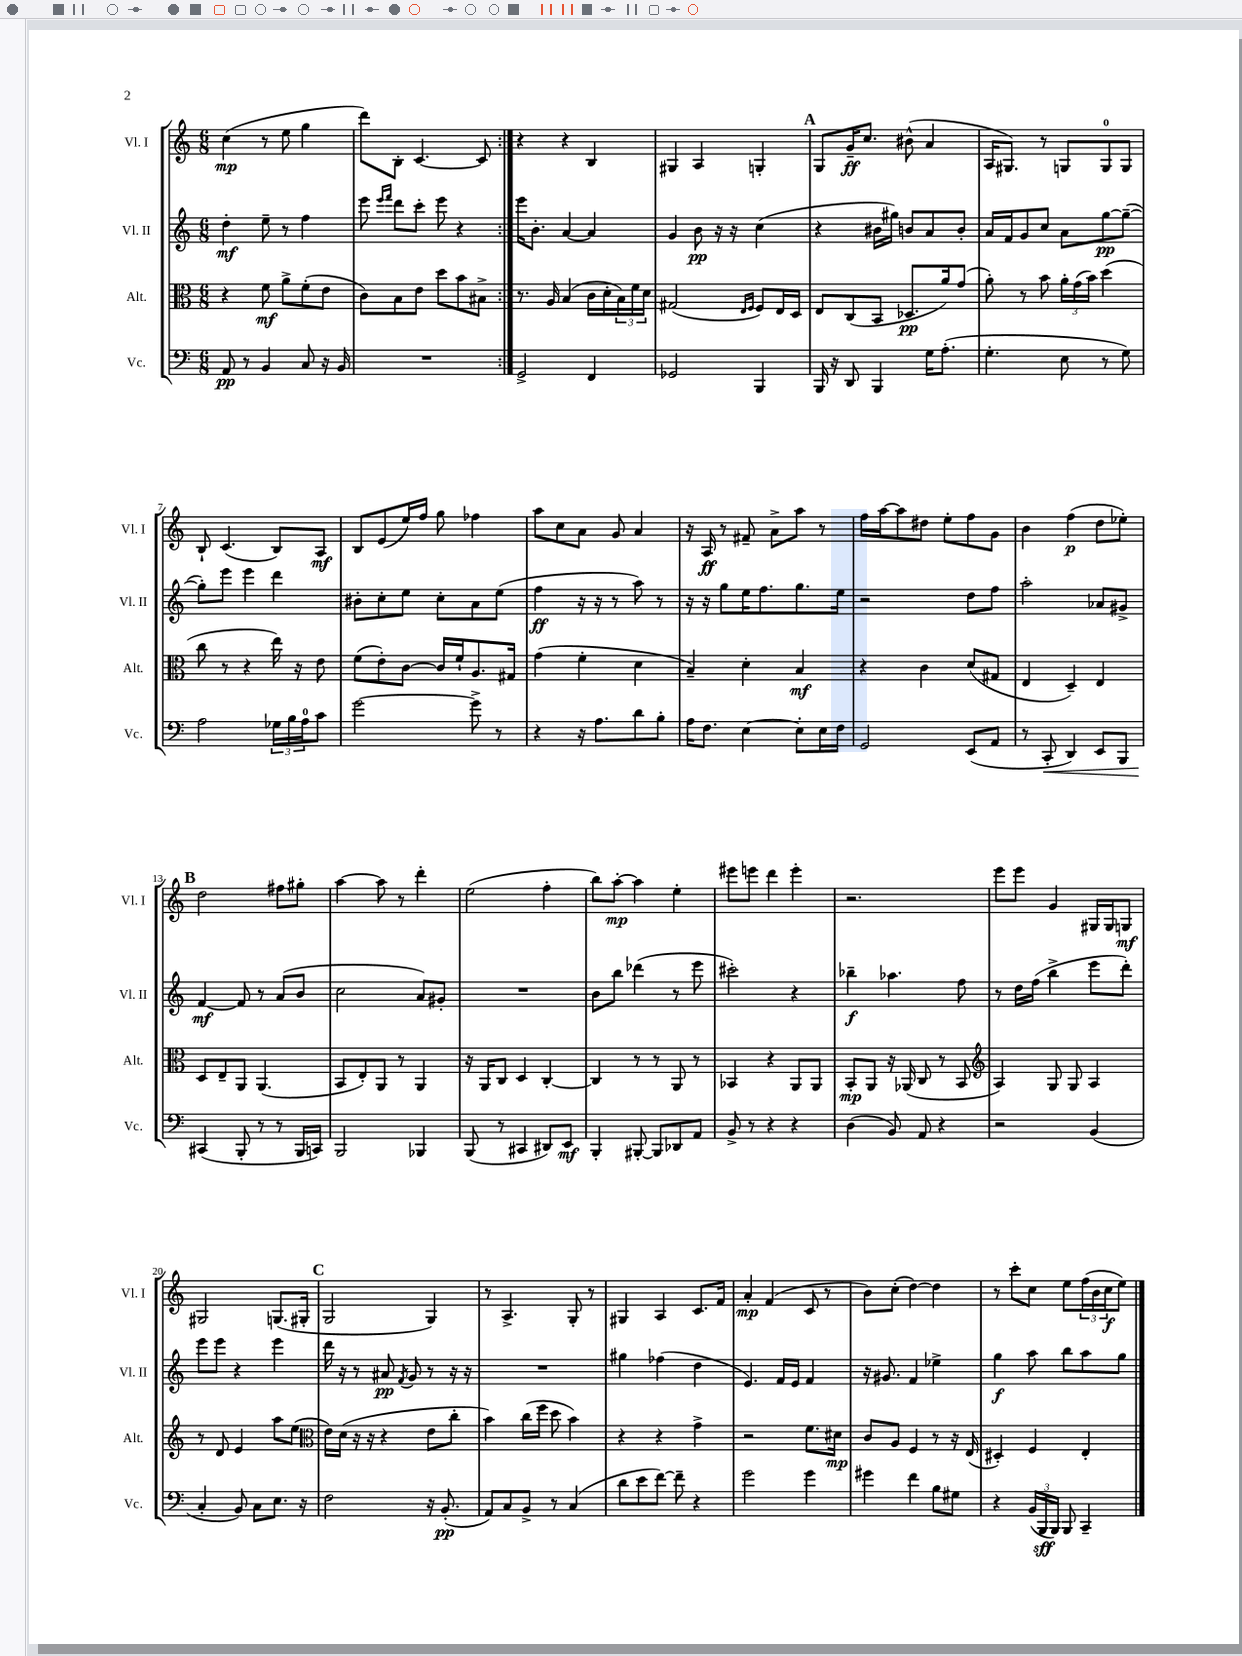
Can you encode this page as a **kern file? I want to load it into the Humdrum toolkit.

**kern	**kern	**kern	**kern
*staff4	*staff3	*staff2	*staff1
*clefF4	*clefC3	*clefG2	*clefG2
*k[]	*k[]	*k[]	*k[]
*M6/8	*M6/8	*M6/8	*M6/8
8AA	4r	4dd'	(4cc
8r	.	.	.
4BB	8f	8ee~	8r
.	8a^	8r	8ee
8C	(8f'	4ff	4gg
16r	8e	.	.
16BB	.	.	.
=	=	=	=
2.r	8c)	8eee	8ddd)
.	.	16qqeee	.
.	.	16qqfff	.
.	8B	8ddd	8B'
.	8e	8ccc'	[4.c
.	8dd	8eee	.
.	8b	4r	.
.	8B#^	.	8c]
=:|!	=:|!	=:|!	=:|!
2GG^	8.r	16eee	4r
.	.	8.b'	.
.	16A	.	.
.	(4B	[4a	4r
4FF	16c	4a]	4B
.	16d'	.	.
.	24B)	.	.
.	24f	.	.
.	24d	.	.
=	=	=	=
2GG-	(2G#	4g	4G#
.	.	8b	4A
.	.	16r	.
.	.	16r	.
.	16qqE	.	.
.	16qqF	.	.
4BBB	8F)	(4cc	4G'
.	16E	.	.
.	16D	.	.
=	=	=	=
16BBB	8E	4r	8G
16r	.	.	.
8DD	(8C	.	16g~
.	.	.	8.cc
4BBB	8BB	16b#	.
.	.	16gg#)	.
.	8.D-	8b	(8b#^^
16G	.	8a	4a
(8.A'	16a)	.	.
.	(8g	8b'	.
=	=	=	=
4.G'	8a')	16a	16A
.	.	16f	8.G#)
.	8r	8g	.
.	8b	8cc	8r
8E	24a'	8a	8G
.	(24g	.	.
.	24b)	.	.
8r	(4dd	[8gg	8G
8G)	.	(8gg~_	8G
=	=	=	=
2A	8cc	8gg'])	8B`
.	8r	8eee	(4.c
.	4r	4eee	.
24G-	16ee)	4ddd	8B)
24B	.	.	.
.	16r	.	.
24A	.	.	.
8c	8e	.	8A
=	=	=	=
[2g	(8f	8b#'	8B
.	8e')	8cc'	(8e
.	[8c	8ee	16ee)
.	.	.	16ff
.	16c]	8cc'	8gg
.	16f`	.	.
8g^]	8.A	8a	4ff-
8r	.	(8ee	.
.	16G#	.	.
=	=	=	=
4r	(4g	4ff	8aa
.	.	.	8cc
16r	4f'	16r	8a
8.A	.	16r	.
.	.	8r	8g
8d	4d	8aa)	4a
8B'	.	8r	.
=	=	=	=
16A	4B~)	16r	16r
8.F	.	16r	16A
.	.	8gg	8r
[4E	4d'	16ee	8f#~
.	.	8.ff	.
.	.	.	8a^
8E']	4B	8.gg	8aa
16E	.	.	8r
16F	.	16ee	.
=	=	=	=
2GG	4r	2r	16ff
.	.	.	[16aa
.	.	.	8aa]
.	4c	.	8dd#
.	.	.	8ee'
(8EE	(8d	8dd	8ff
8AA	8G#	8ff	8g
=	=	=	=
8r	4E	2aa'	4b
8CC'	.	.	.
4DD)	4D~)	.	(4ff
8EE	4E	8a-	8dd
8BBB	.	8g#^	8ee-')
=	=	=	=
(4CC#	8D	[4f	2dd
.	8E~	.	.
8BBB'	8AA	8f]	.
8r	(4.AA	8r	.
8r	.	(8a	8ff#
16BBB	.	8b	8gg#'
16CC)	.	.	.
=	=	=	=
2BBB	8BB	2cc	[4aa
.	8E')	.	.
.	8AA	.	8aa]
.	8r	.	8r
4BBB-	4AA	8a)	4ddd'
.	.	8g#'	.
=	=	=	=
(8BBB	16r	2.r	(2ee
.	16AA	.	.
8r	8C	.	.
4CC#	4D	.	.
8DD#)	[4C'	.	4ff'
8EE	.	.	.
=	=	=	=
4BBB'	4C]	8b	8bb)
.	.	8bb	[8aa'
[8BBB#'	8r	(4ddd-	4aa]
8BBB#]	8r	.	.
8DD-	8AA	8r	4ee'
8AA	8r	8eee	.
=	=	=	=
8BB^	4BB-	2ccc#')	8eee#
8r	.	.	8eee
4r	4r	.	4ddd
4r	8AA	4r	4eee'
.	8AA	.	.
=	=	=	=
(4D	8BB'	4bb-~	2.r
.	8AA	.	.
8BB)	16r	4.aa-	.
.	(16AA-	.	.
8AA	8C	.	.
4r	8r	.	.
.	8BB	8ff	.
=	=	=	=
*	*clefG2	*	*
2r	4A)	8r	8eee
.	.	16dd	8eee
.	.	(16ff	.
.	8G	4bb^	4g
.	8G	.	.
(4BB	4A	8eee	16G#
.	.	.	16G#
.	.	8ddd')	8G
=	=	=	=
4C'	8r	8eee	2G#
.	8d	8eee	.
8BB)	4e	4r	.
8C	.	.	.
8.E	8aa	4eee	(8.G
.	(8ee	.	.
16r	.	.	16G#'
=	=	=	=
*	*clefC3	*	*
2F	16e)	16ddd	2G
.	(16d	16r	.
.	16r	8r	.
.	16r	.	.
.	4r	8a#	.
.	.	8qf	.
.	.	8g	.
16r	8e	8r	4G)
(8.BB'	.	.	.
.	8cc'	16r	.
.	.	16r	.
=	=	=	=
8AA)	4b)	2.r	8r
8C	.	.	4.A^
8BB^	(16cc	.	.
.	16ff	.	.
8r	8dd	.	.
(4C	4b)	.	8G'
.	.	.	8r
=	=	=	=
8d	4r	4gg#	4G#
8e	.	.	.
[8f)	4r	(4ff-	4A
8f~]	.	.	.
4r	4g^	4dd	8.c
.	.	.	16f
=	=	=	=
2g	2r	4.e)	4a'
.	.	.	(4f
.	.	16f	.
.	.	16e	.
4g	8.f	4f	8c
.	.	.	8r
.	16d#	.	.
=	=	=	=
4g#	8c	16r	8b)
.	.	8.g#	.
.	8A	.	(8cc'
4f	4F	4f	[4dd)
8B	8r	4ee-^	4dd]
8G#	16r	.	.
.	(16E	.	.
=	=	=	=
4r	4D#')	4gg	8r
.	.	.	8ccc'
(24BB	4F	8aa	8cc
24BBB	.	.	.
24BBB)	.	.	.
8BBB	.	8bb	8ee
4CC~	4E'	8aa	(24ff
.	.	.	24b
.	.	.	24cc
.	.	8gg	8ee)
==	==	==	==
*-	*-	*-	*-
